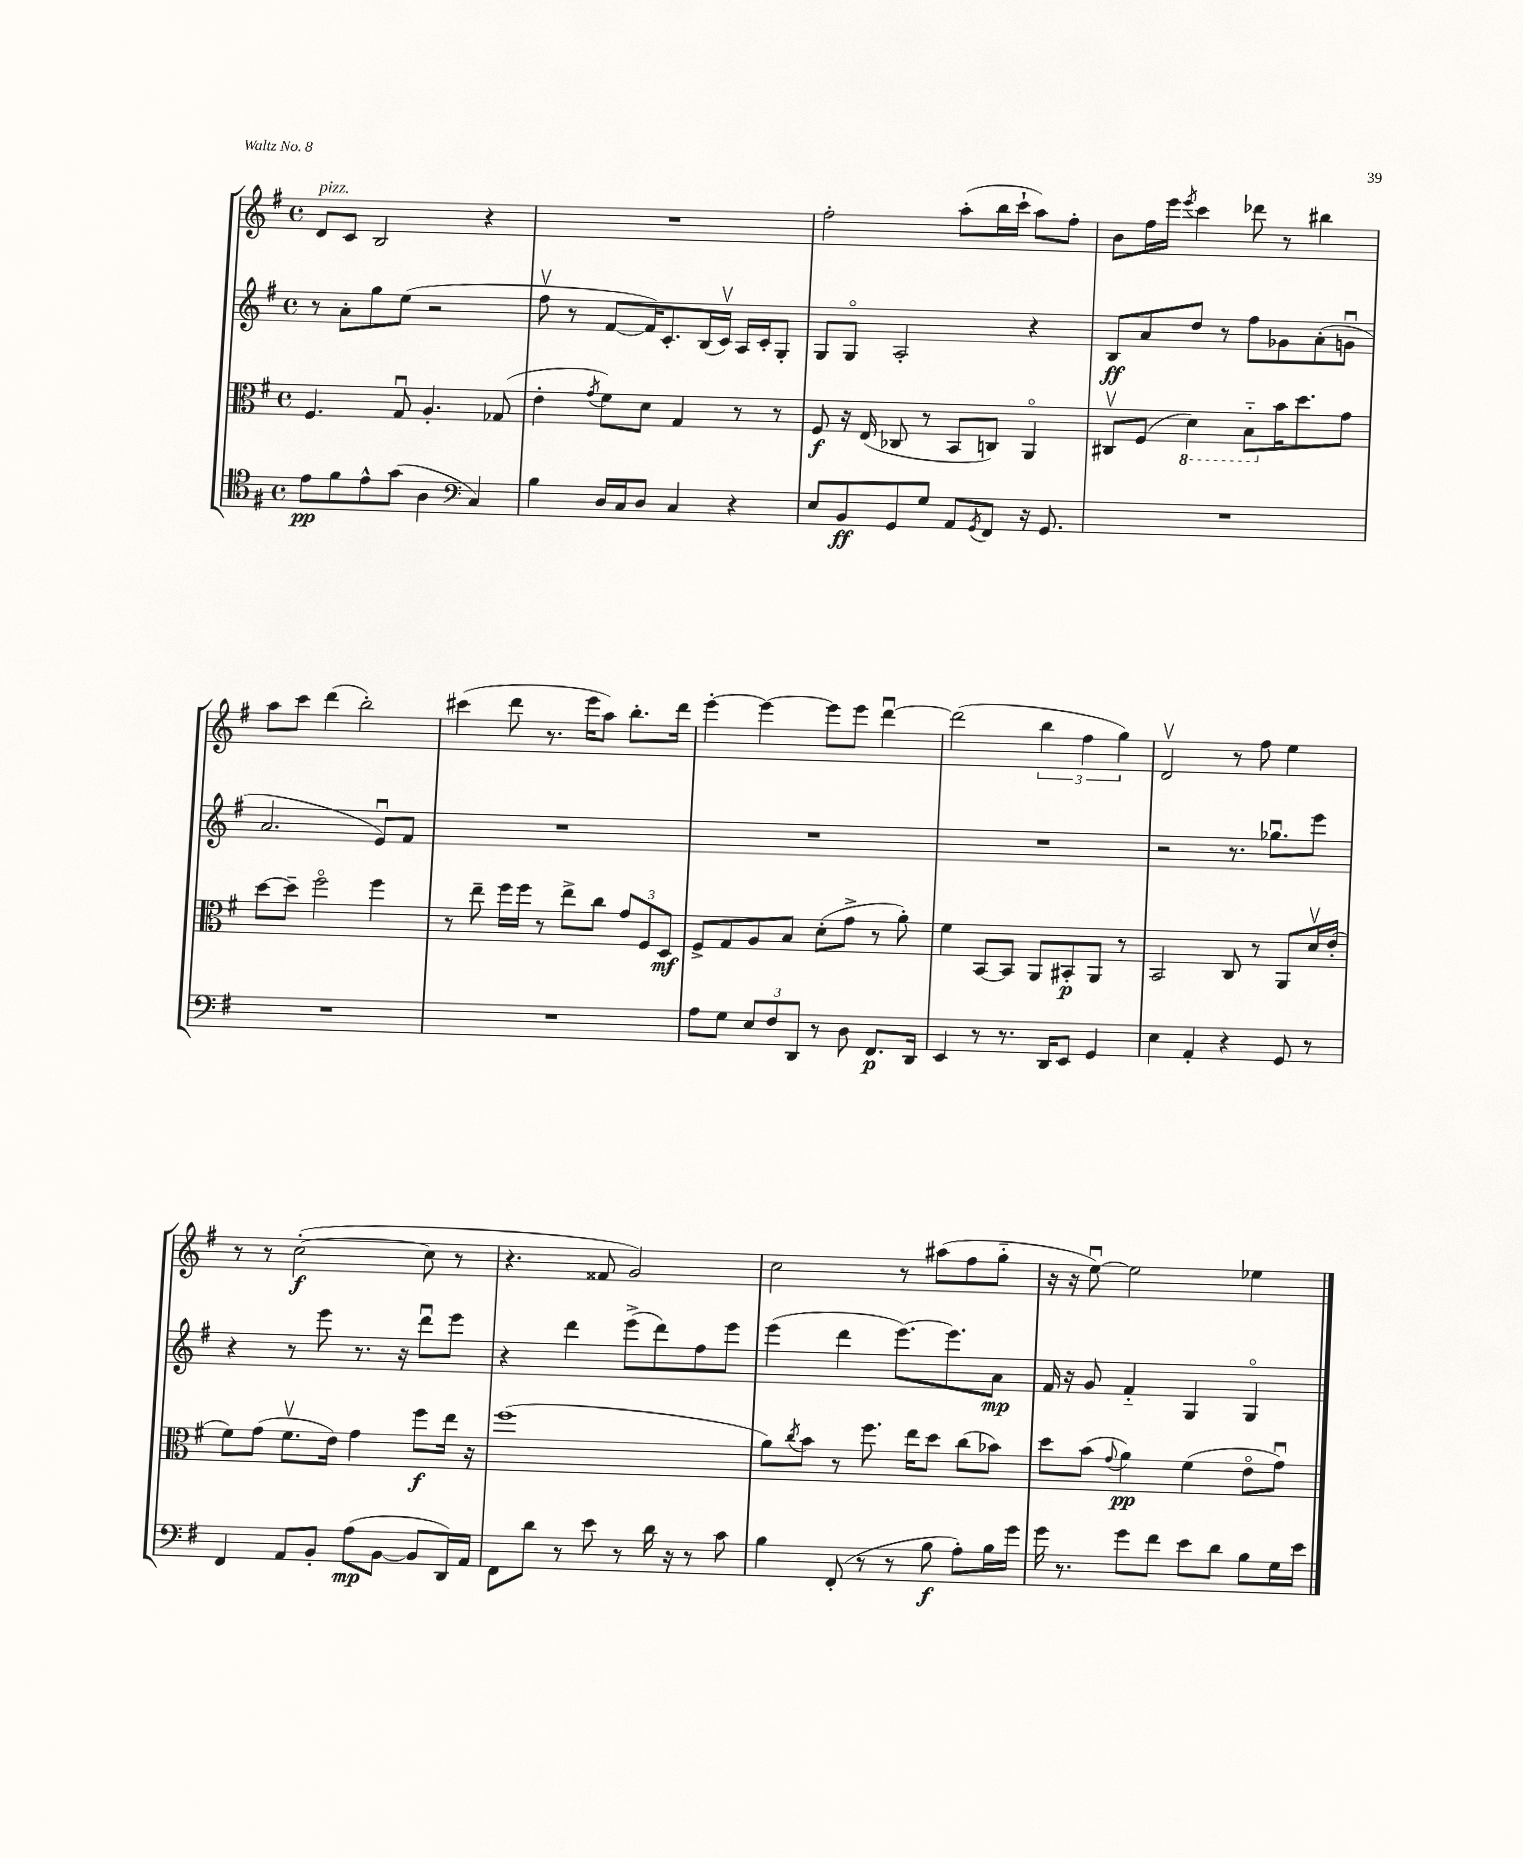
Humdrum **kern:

**kern	**kern	**kern	**kern
*staff4	*staff3	*staff2	*staff1
*clefC4	*clefC3	*clefG2	*clefG2
*k[f#]	*k[f#]	*k[f#]	*k[f#]
*M4/4	*M4/4	*M4/4	*M4/4
*met(c)	*met(c)	*met(c)	*met(c)
8e	4.F#	8r	8d
8f#	.	8a'	8c
8e^^	.	8gg	2B
(8g	8Gu	(8ee	.
4A	4.A'	2r	.
*clefF4	*	*	*
4C)	.	.	4r
.	(8G-	.	.
=	=	=	=
4B	4e'	8ff#v	1r
.	.	8r	.
.	8qg	.	.
16D	8f#)	[8f#	.
16C	.	.	.
8D	8d	16f#])	.
.	.	8.c'	.
4C	4G	.	.
.	.	(16B	.
.	.	16cv)	.
4r	8r	16A	.
.	.	16c'	.
.	8r	8G'	.
=	=	=	=
8E	8F#	8G	2ff#'
8BB	16r	8Go	.
.	(16E	.	.
8GG	8C-	2A'	.
8G	8r	.	.
8AA	8BB	.	(8aa'
8qGG	.	.	.
8FF#	8C)	.	16bb
.	.	.	16ccc`
16r	4AAo	4r	8aa)
8.GG	.	.	.
.	.	.	8ff#'
=	=	=	=
1r	8C#v	8B	8b
.	(8F#	8a	16ff#
.	.	.	16eee
.	.	.	8qeee
.	4D)	8dd	4ccc
.	.	8r	.
.	8BB'~	8ff#	8ddd-
.	16b	8g-	8r
.	8.dd	.	.
.	.	(8a'	4bb#
.	8g	8gu	.
=	=	=	=
1r	[8dd	2.a	8aa
.	8dd~]	.	8ccc
.	2ff#o	.	(4ddd
.	.	.	2bb')
.	4ff#	8eu)	.
.	.	8f#	.
=	=	=	=
1r	8r	1r	(4ccc#
.	8ee~	.	.
.	16ff#	.	8ddd
.	16ff#	.	.
.	8r	.	8.r
.	8ee^	.	.
.	.	.	16eee
.	8cc	.	8aa)
.	12g	.	8.bb'
.	12F#	.	.
.	12D	.	.
.	.	.	16ddd
=	=	=	=
8A	8F#^	1r	[4eee'
8G	8G	.	.
12E	8A	.	4eee_
12F#	.	.	.
.	8B	.	.
12DD	.	.	.
8r	(8d'	.	8eee]
8D	8g^	.	8eee
8.FF#	8r	.	[4dddu
.	8a')	.	.
16DD	.	.	.
=	=	=	=
4EE	4f#	1r	(2ddd]
8r	[8BB	.	.
8.r	8BB]	.	.
.	8AA	.	6bb
16DD	.	.	.
8EE	8BB#'	.	.
.	.	.	6ff#
4GG	8AA	.	.
.	.	.	6gg)
.	8r	.	.
=	=	=	=
4E	2BB	2r	2dv
4AA'	.	.	.
4r	8C	8.r	8r
.	8r	.	8ff#
.	.	8.gg-u	.
8GG	8AA	.	4ee
8r	16dv	8eee	.
.	(16e'	.	.
=	=	=	=
4FF#	8f#)	4r	8r
.	(8g	.	8r
8AA	8.f#v	8r	([2cc'
8BB'	.	8eee	.
.	16e)	.	.
(8A	4g	8.r	.
[8BB	.	.	.
.	.	16r	.
8BB]	8ff#	8dddu	8cc]
16DD)	16ee	8eee	8r
16AA	16r	.	.
=	=	=	=
8FF#	(1ff#	4r	4.r
8d	.	.	.
8r	.	4ddd	.
8e	.	.	8f##
8r	.	(8eee^	2g)
16d	.	8ddd)	.
16r	.	.	.
8r	.	8ff#	.
8c	.	8eee	.
=	=	=	=
4B	8a)	(4eee	2cc
.	8qcc	.	.
.	8b	.	.
(8FF#'	8r	4ddd	.
8r	8.ff#	.	.
8r	.	[8.eee)	8r
.	16ee	.	.
8B	8dd	.	(8aa#
.	.	8.eee]	.
8A')	(8cc	.	8ff#
16B	8b-)	8a	8gg'~
16g	.	.	.
=	=	=	=
16g	8dd	16f#	16r
8.r	.	16r	16r
.	(8b	8g	[8eeu)
.	8qqg	.	.
8g	4a)	4f#'~	2ee]
8f#	.	.	.
8e	(4f#	4G	.
8d	.	.	.
8B	8eo	4Go	4ee-
16G	8gu)	.	.
16e	.	.	.
==	==	==	==
*-	*-	*-	*-
